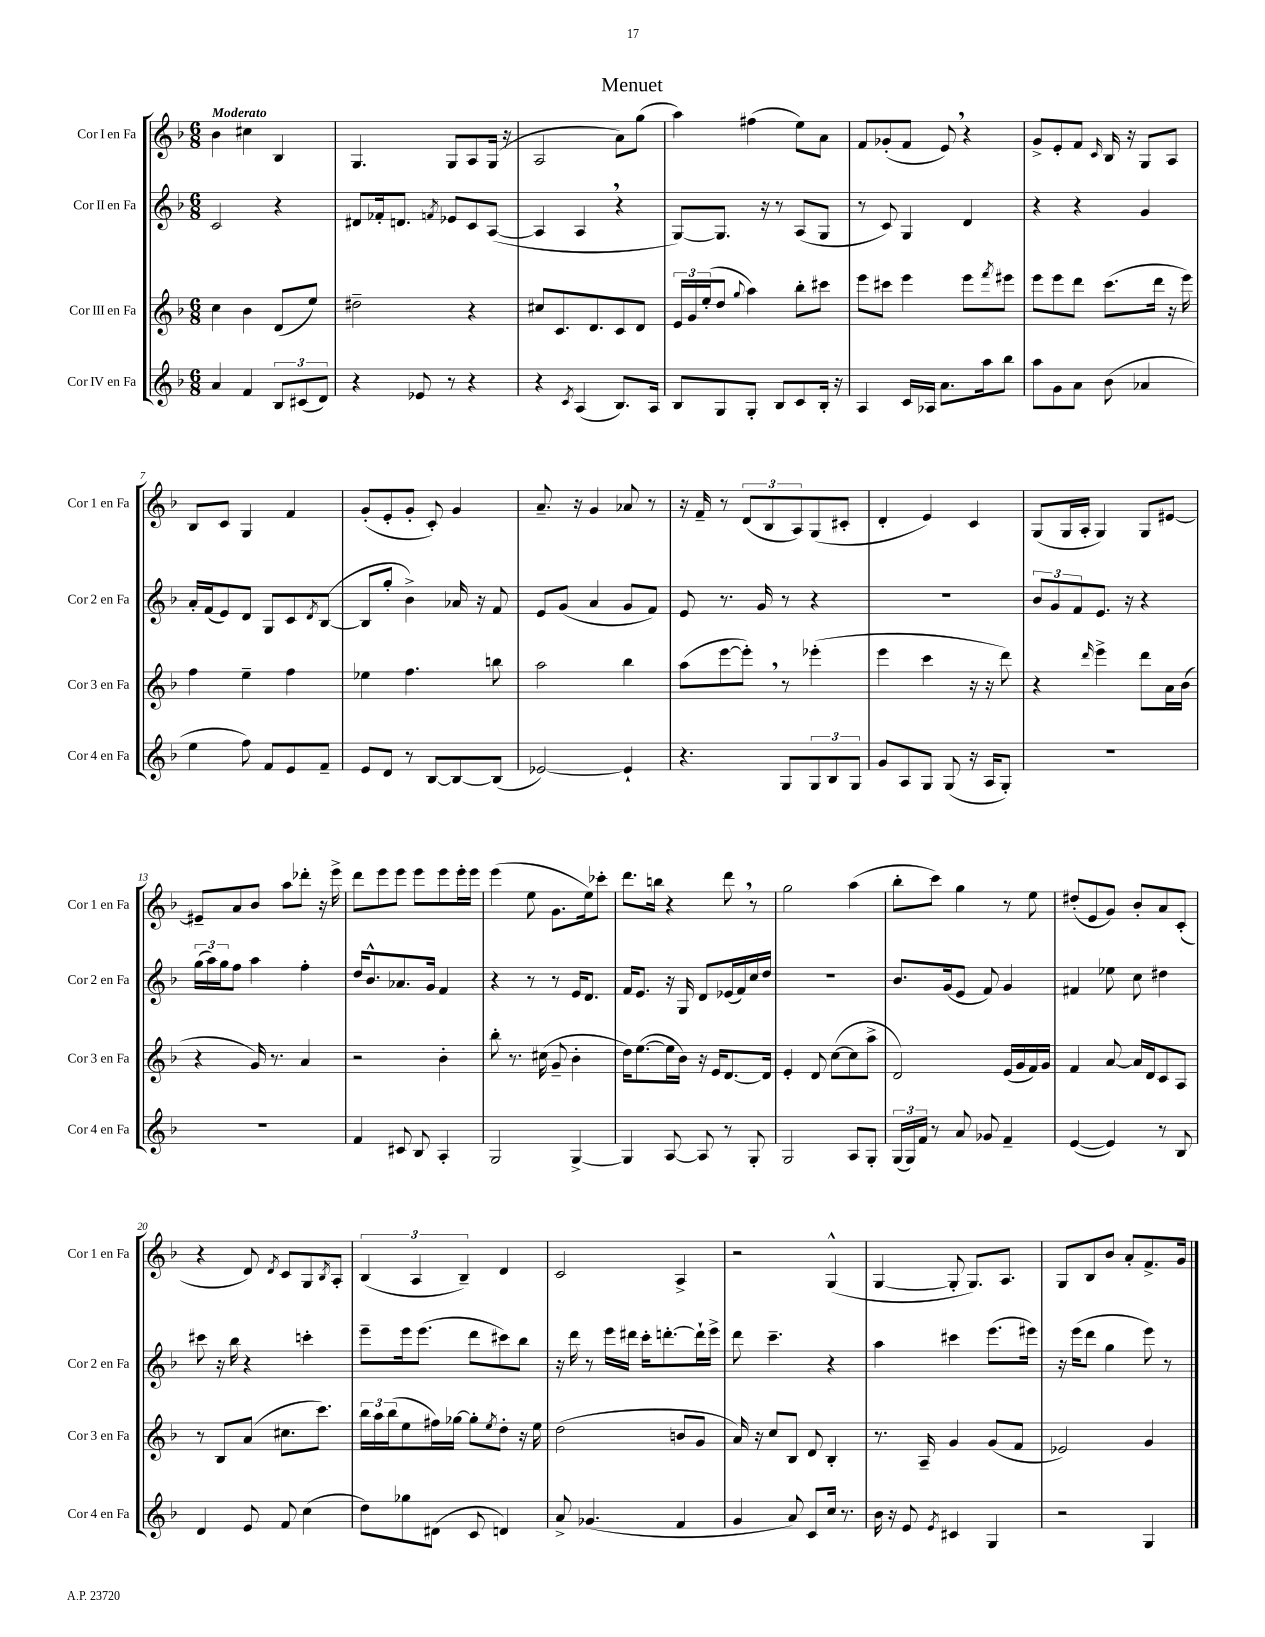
\header { title = "Menuet" }
<<
\new StaffGroup <<
\new Staff = "s0" \with { instrumentName = "Cor I en Fa" shortInstrumentName = "Cor 1 en Fa" } {
    \clef treble \key f \major \numericTimeSignature \time 6/8 \tempo "Moderato"
    bes'4 cis''4 bes4 |
    g4. g8 a8 g16( r16 |
    a2 a'8) g''8( |
    a''4) fis''4( e''8) a'8 |
    f'8 ges'8-.( f'8 e'8) \breathe r4 |
    g'8-> e'8-. f'8 \grace { c'16 } bes16 r16 g8 a8 |
    bes8 c'8 g4 f'4 |
    g'8-.( e'8-. g'8-. c'8-.) g'4 |
    a'8.-- r16 g'4 aes'8 r8 |
    r16 f'16-- r8 \tuplet 3/2 { d'8( bes8 a8) } g8( cis'8-. |
    d'4-. e'4) c'4 |
    g8( g16 a16-. g4) g8 eis'8~ |
    eis'8-- a'8 bes'8 a''8 des'''8-. r16 e'''16-> |
    d'''8 e'''8 e'''8 e'''8 e'''8 e'''16-. e'''16 |
    e'''4( e''8 g'8. e''16) ces'''8-. |
    d'''8. b''16 r4 d'''8 \breathe r8 |
    g''2 a''4( |
    bes''8-. c'''8) g''4 r8 e''8 |
    dis''8-.( e'8 g'8) bes'8-. a'8 c'8-.( |
    r4 d'8) \acciaccatura { d'8 } c'8 g8 \acciaccatura { bes8 } a8-. |
    \tuplet 3/2 { bes4( a4 bes4--) } d'4 |
    c'2 a4-> |
    r2 g4-^( |
    g4~ g8-. g8.) a8. |
    g8 bes8 bes'8 a'8-. f'8.-> g'16 \bar "|." |
}
\new Staff = "s1" \with { instrumentName = "Cor II en Fa" shortInstrumentName = "Cor 2 en Fa" } {
    \clef treble \key f \major \numericTimeSignature \time 6/8
    c'2 r4 |
    dis'8 fes'16-. d'8. \acciaccatura { f'8 } ees'8 c'8 a8~( |
    a4 a4 \breathe r4 |
    g8~) g8. r16 r8 a8( g8 |
    r8 c'8) g4 d'4 |
    r4 r4 g'4 |
    a'16-. f'16( e'8) d'8 g8 c'8 \acciaccatura { d'8 } bes8~( |
    bes8 g''8-. bes'4->) aes'16 r16 f'8 |
    e'8 g'8( a'4 g'8 f'8) |
    e'8 r8. g'16 r8 r4 |
    R2. |
    \tuplet 3/2 { bes'8 g'8 f'8 } e'8. r16 r4 |
    \tuplet 3/2 { g''16( a''16) g''16 } f''8 a''4 f''4-. |
    d''16 bes'8.-^ aes'8. g'16 f'4 |
    r4 r8 r8 e'16 d'8. |
    f'16 e'8. r16 g16 d'8 ees'16( f'16) c''16 d''16 |
    R2. |
    bes'8. g'16( e'8 f'8) g'4 |
    fis'4 ees''8 c''8 dis''4 |
    cis'''8 r16 bes''16 r4 c'''4-. |
    e'''8-- e'''16 e'''8.( d'''8 cis'''8) bes''8 |
    r16 d'''16 r8 e'''16 dis'''16 c'''16-. d'''8.~-. d'''16-! e'''16-> |
    d'''8 c'''4.-- r4 |
    a''4 cis'''4 e'''8.( eis'''16) |
    r16 e'''16( d'''8 g''4 e'''8) r8 \bar "|." |
}
\new Staff = "s2" \with { instrumentName = "Cor III en Fa" shortInstrumentName = "Cor 3 en Fa" } {
    \clef treble \key f \major \numericTimeSignature \time 6/8
    c''4 bes'4 d'8( e''8) |
    dis''2-- r4 |
    cis''8 c'8. d'8. c'8 d'8 |
    \tuplet 3/2 { e'16 g'16 e''16-.( } d''8 \appoggiatura { g''8 } a''4) bes''8-. cis'''8 |
    e'''8 cis'''8 e'''4 e'''8 \acciaccatura { f'''8 } eis'''8 |
    e'''8 e'''8 d'''8 c'''8.( d'''16 r16 e'''16) |
    f''4 e''4-- f''4 |
    ees''4 f''4. b''8 |
    a''2 bes''4 |
    a''8( e'''8~ e'''8-.) \breathe r8 ees'''4-.( |
    e'''4 c'''4 r16 r16 d'''8) |
    r4 \grace { d'''16 } e'''4-> d'''8 a'16 bes'16( |
    r4 g'16) r8. a'4 |
    r2 bes'4-. |
    bes''8-. r8. cis''16( g'8-- bes'4-. |
    d''16) e''8.~( e''16 bes'16) r16 e'16 d'8.~ d'16 |
    e'4-. d'8 c''8~( c''8 a''8-> |
    d'2) e'16( g'16 f'16) g'16 |
    f'4 a'8~ a'16 d'16 c'8 a8 |
    r8 bes8 a'8( cis''8. c'''8.) |
    \tuplet 3/2 { bes''16 a''16 bes''16( } e''8 fis''16) ges''16~ ges''8-. \acciaccatura { e''8 } d''8-. r16 e''16 |
    d''2( b'8 g'8 |
    a'16) r16 c''8 bes8 d'8 bes4-. |
    r8. a16-- g'4 g'8( f'8 |
    ees'2) g'4 \bar "|." |
}
\new Staff = "s3" \with { instrumentName = "Cor IV en Fa" shortInstrumentName = "Cor 4 en Fa" } {
    \clef treble \key f \major \numericTimeSignature \time 6/8
    a'4 f'4 \tuplet 3/2 { bes8 cis'8( d'8) } |
    r4 ees'8 r8 r4 |
    r4 \acciaccatura { c'8 } a4( bes8.) a16 |
    bes8 g8 g8-. bes8 c'8 bes16-. r16 |
    a4 c'16 aes16 a'8. a''16 bes''8 |
    a''8 g'8 a'8 bes'8( aes'4 |
    e''4 f''8) f'8 e'8 f'8-- |
    e'8 d'8 r8 bes8~ bes8~ bes8( |
    ees'2~) ees'4-! |
    r4. g8 \tuplet 3/2 { g8 bes8 g8 } |
    g'8 a8 g8 g8( r16 a16 g8-.) |
    R2. |
    R2. |
    f'4 cis'8 bes8 a4-. |
    g2 g4~-> |
    g4 a8~ a8 r8 g8-. |
    g2 a8 g8-. |
    \tuplet 3/2 { g16( g16) f'16 } r8 a'8 ges'8 f'4-- |
    e'4~( e'4) r8 bes8 |
    d'4 e'8 f'8 c''4( |
    d''8) ges''8 dis'8( c'8 d'4) |
    a'8-> ges'4.( f'4 |
    g'4 a'8) c'8 c''16 r8. |
    bes'16 r16 e'8 \acciaccatura { e'8 } cis'4 g4 |
    r2 g4 \bar "|." |
}
>>
>>
